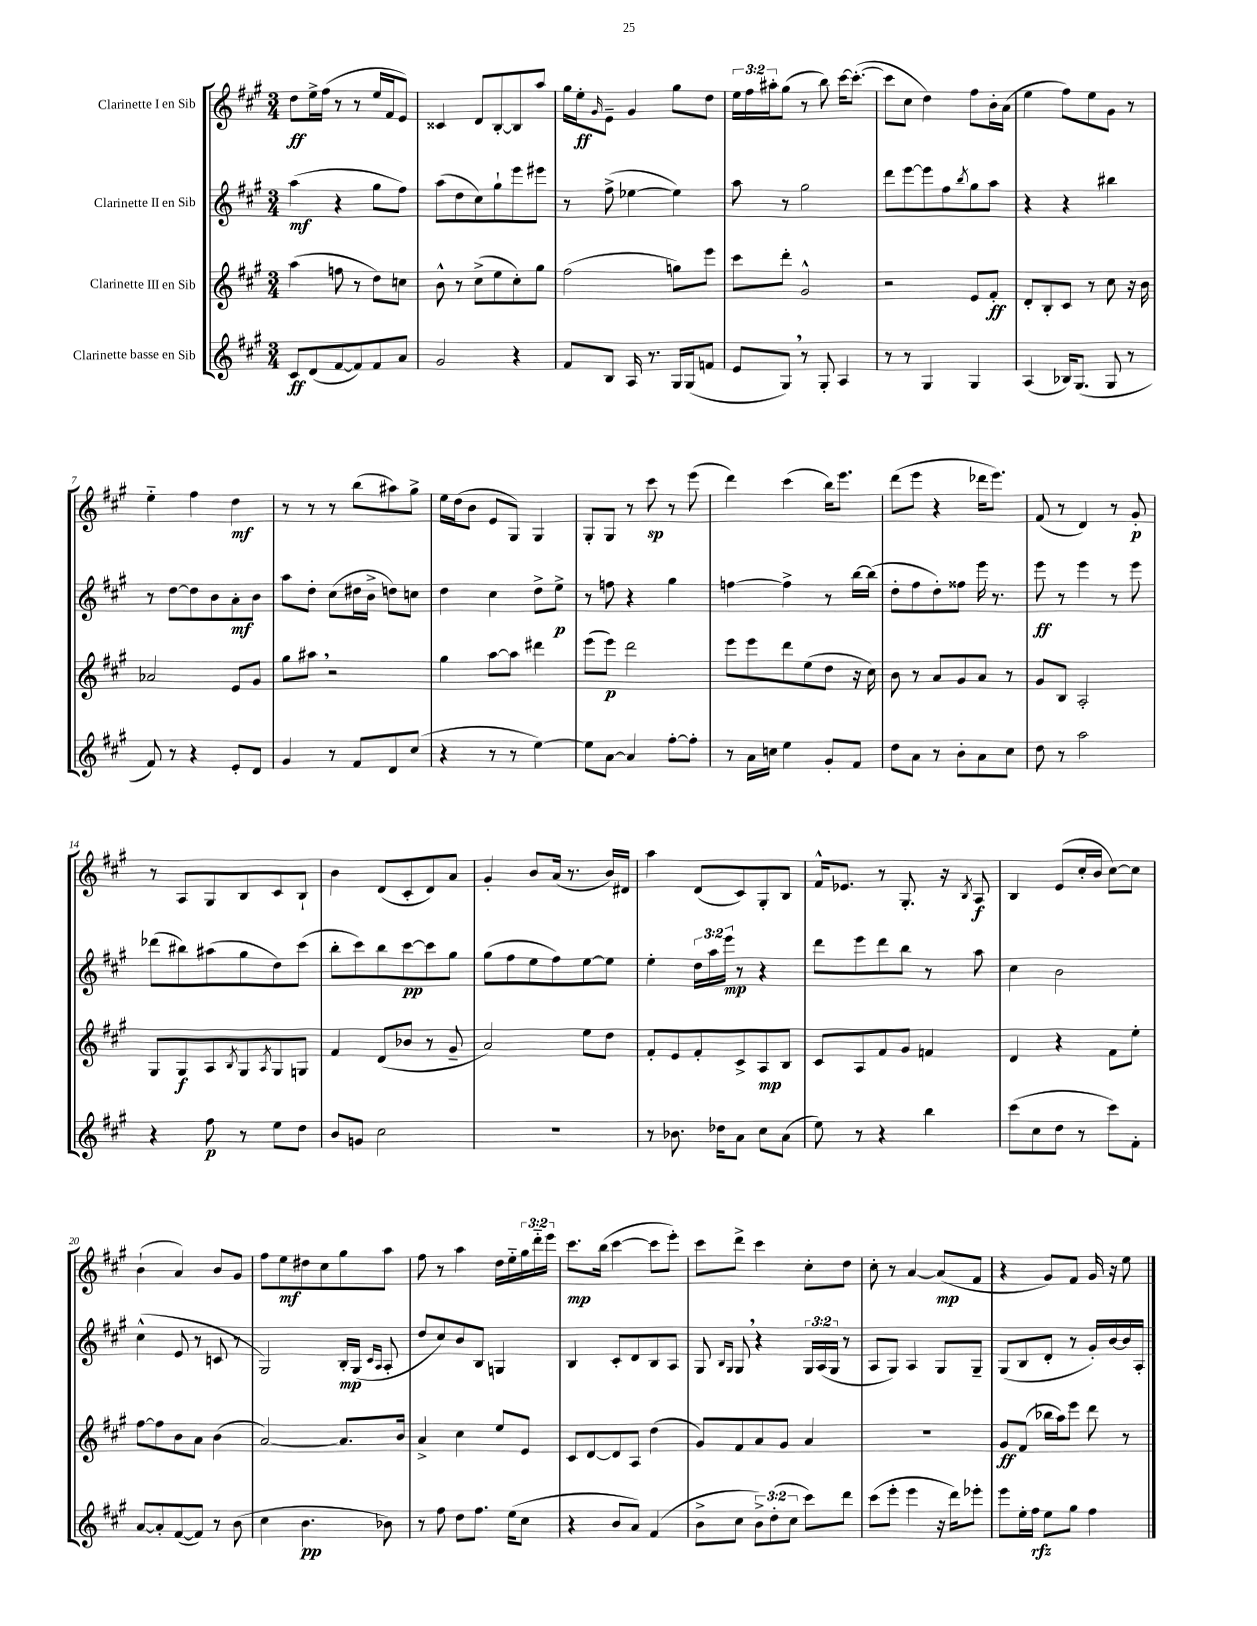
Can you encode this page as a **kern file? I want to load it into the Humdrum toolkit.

**kern	**dynam	**kern	**dynam	**kern	**dynam	**kern	**dynam
*part4	*part4	*part3	*part3	*part2	*part2	*part1	*part1
*staff4	*staff4	*staff3	*staff3	*staff2	*staff2	*staff1	*staff1
*I"Clarinette basse en Sib	*	*I"Clarinette III en Sib	*	*I"Clarinette II en Sib	*	*I"Clarinette I en Sib	*
*clefG2	*	*clefG2	*	*clefG2	*	*clefG2	*
*k[f#c#g#]	*	*k[f#c#g#]	*	*k[f#c#g#]	*	*k[f#c#g#]	*
*M3/4	*	*M3/4	*	*M3/4	*	*M3/4	*
=1	=1	=1	=1	=1	=1	=1	=1
8c#/L	ff	(4aa\	.	(4aa\	mf	8dd\L	ff
(8d/	.	.	.	.	.	16ee^\L	.
.	.	.	.	.	.	(16ff#\JJ	.
[8f#/	.	8ffn\	.	4r	.	8r	.
8f#/])	.	8r	.	.	.	8r	.
8f#/	.	8dd\L)	.	8gg#\L	.	16ee/LL	.
.	.	.	.	.	.	16f#/J	.
8a/J	.	8ccn\J	.	8ff#\J)	.	8e/J)	.
=2	=2	=2	=2	=2	=2	=2	=2
2g#/	.	8b^^\	.	(8aa\L	.	4c##X/	.
.	.	8r	.	8dd\	.	.	.
.	.	(8cc#^\L	.	8cc#\)	.	8d/L	.
.	.	8ee\	.	8gg#`\	.	[8B'/	.
4r	.	8cc#'\)	.	8eee\	.	8B/]	.
.	.	8gg#\J	.	8eee#X\J	.	8aa/J	.
=3	=3	=3	=3	=3	=3	=3	=3
8f#/L	.	(2ff#\	.	8r	.	16gg#\LL	.
.	.	.	.	.	.	16ee'\J	ff
.	.	.	.	.	.	16qqg#/	.
8B/J	.	.	.	(8ff#^\	.	8e~\J	.
16A/	.	.	.	[4ee-X\	.	4g#/	.
8.r	.	.	.	.	.	.	.
16G#/LL	.	8ggn\L)	.	4ee-\])	.	8gg#\L	.
(16G#/J	.	.	.	.	.	.	.
8fn/J	.	8eee\J	.	.	.	8dd\J	.
=4	=4	=4	=4	=4	=4	=4	=4
8e/L	.	8ccc#\L	.	8aa\	.	24ee\LL	.
.	.	.	.	.	.	24ff#\	.
.	.	.	.	.	.	24aa#X'\J	.
8G#,/J)	.	8ddd'\J	.	8r	.	(8gg#\J	.
8r	.	2g#^^/	.	2gg#\	.	8r	.
8G#'/	.	.	.	.	.	8bb\)	.
4A/	.	.	.	.	.	[16ccc#\KL	.
.	.	.	.	.	.	(8.ccc#'\J_	.
=5	=5	=5	=5	=5	=5	=5	=5
8r	.	2r	.	8ddd\L	.	8ccc#\L]	.
8r	.	.	.	[8eee\	.	8cc#\J	.
4G#/	.	.	.	8eee\]	.	4dd\)	.
.	.	.	.	8ff#\	.	.	.
.	.	.	.	8qbb/	.	.	.
4G#/	.	8e/L	.	8gg#\	.	8ff#\L	.
.	.	8f#'/J	ff	8aa\J	.	16b'\L	.
.	.	.	.	.	.	(16a\JJ	.
=6	=6	=6	=6	=6	=6	=6	=6
(4A/	.	8d'/L	.	4r	.	4ee\	.
.	.	8B'/	.	.	.	.	.
16B-X/KL)	.	8c#/J	.	4r	.	8ff#\L)	.
(8.G#/J	.	.	.	.	.	.	.
.	.	8r	.	.	.	8ee\	.
8G#/	.	8cc#\	.	4bb#X\	.	8g#\J	.
8r	.	16r	.	.	.	8r	.
.	.	16b\	.	.	.	.	.
!!LO:LB:g=z
=7	=7	=7	=7	=7	=7	=7	=7
8f#/)	.	2a-X/	.	8r	.	4ee\	.
8r	.	.	.	[8dd\L	.	.	.
4r	.	.	.	8dd\]	.	4ff#\	.
.	.	.	.	8b\	.	.	.
8e'/L	.	8e/L	.	8a'\	mf	4dd\	mf
8d/J	.	8g#/J	.	8b\J	.	.	.
=8	=8	=8	=8	=8	=8	=8	=8
4g#/	.	8gg#\L	.	8aa\L	.	8r	.
.	.	8aa#X,\J	.	8dd'\J	.	8r	.
8r	.	2r	.	(8cc#\L	.	8r	.
8f#/L	.	.	.	16dd#X\L	.	(8bb\L	.
.	.	.	.	16b^\JJ	.	.	.
8d/	.	.	.	8ddn\L)	.	8aa#X\)	.
(8cc#/J	.	.	.	8ccn\J	.	8gg#^\J	.
=9	=9	=9	=9	=9	=9	=9	=9
4r	.	4gg#\	.	4dd\	.	16ee\LL	.
.	.	.	.	.	.	(16dd\J	.
.	.	.	.	.	.	8b\J	.
8r	.	[8aa\L	.	4cc#\	.	8e/L	.
8r	.	8aa\J]	.	.	.	8G#/J)	.
[4ee\)	.	4ddd#X\	.	8dd^\L	.	4G#/	.
.	.	.	.	8ee^\J	p	.	.
=10	=10	=10	=10	=10	=10	=10	=10
8ee\L]	.	(8eee\L	.	8r	.	8G#'/L	.
[8a\J	.	8eee\J)	p	8ffn\	.	8G#/J	.
4a/]	.	2ddd\	.	4r	.	8r	.
.	.	.	.	.	.	8ccc#\	sp
[8ff#'\L	.	.	.	4gg#\	.	8r	.
8ff#'\J]	.	.	.	.	.	(8eee\	.
=11	=11	=11	=11	=11	=11	=11	=11
8r	.	8eee\L	.	[4ffn\	.	4ddd\)	.
16a\LL	.	8eee\	.	.	.	.	.
16ccn\JJ	.	.	.	.	.	.	.
4ee\	.	8ddd\	.	4ff^\]	.	(4ccc#\	.
.	.	(8ee\	.	.	.	.	.
8g#'/L	.	8dd\J	.	8r	.	16bb\KL)	.
.	.	.	.	.	.	8.eee\J	.
8f#/J	.	16r	.	[16bb\LL	.	.	.
.	.	16cc#\)	.	(16bb\JJ]	.	.	.
=12	=12	=12	=12	=12	=12	=12	=12
8dd\L	.	8b\	.	8dd'\L	.	(8ddd\L	.
8a\J	.	8r	.	8ff#\	.	8eee\J	.
8r	.	8a/L	.	8dd'\)	.	4r	.
8b'\L	.	8g#/	.	8ff##X\J	.	.	.
8a\	.	8a/J	.	16eee\	.	16ddd-X\KL	.
.	.	.	.	8.r	.	8.eee\J)	.
8cc#\J	.	8r	.	.	.	.	.
=13	=13	=13	=13	=13	=13	=13	=13
8dd\	.	8g#/L	.	8eee\	ff	(8f#/	.
8r	.	8B/J	.	8r	.	8r	.
2aa\	.	2A'/	.	4eee\	.	4d/)	.
.	.	.	.	8r	.	8r	.
.	.	.	.	8eee\	.	8g#'/	p
!!LO:LB:g=z
=14	=14	=14	=14	=14	=14	=14	=14
4r	.	8G#/L	.	(8ddd-X\L	.	8r	.
.	.	8G#/	f	8bb#X\)	.	8A/L	.
8ff#\	p	8A/	.	(8aa#X\	.	8G#/	.
.	.	8qB/	.	.	.	.	.
8r	.	8G#/	.	8gg#\	.	8B/	.
.	.	8qA/	.	.	.	.	.
8ee\L	.	8G#/	.	8dd\)	.	8c#/	.
8dd\J	.	8Gn/J	.	(8ccc#\J	.	8B`/J	.
=15	=15	=15	=15	=15	=15	=15	=15
8b/L	.	4f#/	.	8bb'\L	.	4b\	.
8gn/J	.	.	.	8ccc#\)	.	.	.
2cc#\	.	(8d/L	.	8bb\	.	(8d/L	.
.	.	8b-X/J	.	[8ccc#\	pp	8c#'/	.
.	.	8r	.	8ccc#\]	.	8d/)	.
.	.	8g#~/	.	8gg#\J	.	8a/J	.
=16	=16	=16	=16	=16	=16	=16	=16
2.r	.	2a/)	.	(8gg#\L	.	4g#'/	.
.	.	.	.	8ff#\	.	.	.
.	.	.	.	8ee\	.	8b/L	.
.	.	.	.	8ff#\)	.	(16a/Jk	.
.	.	.	.	.	.	8.r	.
.	.	8ee\L	.	[8ee\	.	.	.
.	.	8dd\J	.	8ee\J]	.	16b/LL)	.
.	.	.	.	.	.	16d#X/JJ	.
=17	=17	=17	=17	=17	=17	=17	=17
8r	.	8f#'/L	.	4ee'\	.	4aa\	.
8.b-X\	.	8e/	.	.	.	.	.
.	.	8f#'/	.	24dd\LL	.	(8d/L	.
.	.	.	.	24aa\	.	.	.
16dd-X\KL	.	.	.	.	.	.	.
.	.	.	.	24eee\JJ	mp	.	.
8a\J	.	8c#^/	.	8r	.	8c#/)	.
8cc#\L	.	8A/	mp	4r	.	8G#'/	.
(8a\J	.	8B/J	.	.	.	8B/J	.
=18	=18	=18	=18	=18	=18	=18	=18
8ee\)	.	8c#/L	.	8ddd\L	.	16f#^^/KL	.
.	.	.	.	.	.	8.e-X/J	.
8r	.	8A/	.	8eee\	.	.	.
4r	.	8f#/	.	8ddd\	.	8r	.
.	.	8g#/J	.	8bb\J	.	8.G#'/	.
4bb\	.	4fn/	.	8r	.	.	.
.	.	.	.	.	.	16r	.
.	.	.	.	.	.	8qB/	.
.	.	.	.	8aa\	.	8A/	f
=19	=19	=19	=19	=19	=19	=19	=19
(8ccc#\L	.	4d/	.	4cc#\	.	4B/	.
8cc#\	.	.	.	.	.	.	.
8dd\J	.	4r	.	2b\	.	(8e/L	.
8r	.	.	.	.	.	16cc#'/L	.
.	.	.	.	.	.	16b/JJ	.
8ccc#\L)	.	8f#\L	.	.	.	[8cc#\L)	.
8f#'\J	.	8ee'\J	.	.	.	8cc#\J]	.
!!LO:LB:g=z
=20	=20	=20	=20	=20	=20	=20	=20
[8a/L	.	[8ff#\L	.	(4cc#^^\	.	(4b`\	.
8a'/]	.	8ff#\]	.	.	.	.	.
([8f#/	.	8b\	.	8e/	.	4a/)	.
8f#/J])	.	8a\J	.	8r	.	.	.
8r	.	(4b\	.	8cn/	.	8b/L	.
(8b\	.	.	.	8r	.	8g#/J	.
=21	=21	=21	=21	=21	=21	=21	=21
4cc#\	.	[2a/)	.	2G#/)	.	8ff#\L	.
.	.	.	.	.	.	8ee\	mf
4.b\	pp	.	.	.	.	8dd#X\	.
.	.	.	.	.	.	8cc#\	.
.	.	8.a/L]	.	16B'/LL	mp	8gg#\	.
.	.	.	.	(16G#/JJ	.	.	.
.	.	.	.	16qqc#/LL	.	.	.
.	.	.	.	16qqA/JJ	.	.	.
8b-X\)	.	.	.	8A'/	.	8aa\J	.
.	.	16b/Jk	.	.	.	.	.
=22	=22	=22	=22	=22	=22	=22	=22
8r	.	4a^/	.	8dd/L	.	8ff#\	.
8ff#\	.	.	.	8cc#/)	.	8r	.
8dd\L	.	4cc#\	.	8b/	.	4aa\	.
8.ff#\J	.	.	.	8B/J	.	.	.
.	.	8ee/L	.	4Gn/	.	16dd\LL	.
(16ee\KL	.	.	.	.	.	16ee\	.
8cc#\J	.	8e/J	.	.	.	24gg#\	.
.	.	.	.	.	.	24ddd\	.
.	.	.	.	.	.	24eee\JJ	.
=23	=23	=23	=23	=23	=23	=23	=23
4r	.	8c#/L	.	4B/	.	8.ccc#\L	mp
.	.	[8d/	.	.	.	.	.
.	.	.	.	.	.	(16bb\Jk	.
8b/L	.	8d/]	.	8c#'/L	.	[4ccc#\	.
8a/J)	.	8A/J	.	8d/	.	.	.
(4f#/	.	(4dd\	.	8B/	.	8ccc#\L]	.
.	.	.	.	8A/J	.	8eee'\J)	.
=24	=24	=24	=24	=24	=24	=24	=24
8b^\L	.	8g#/L)	.	8G#/	.	8ccc#\L	.
.	.	.	.	16qqB/LL	.	.	.
.	.	.	.	16qqG#/JJ	.	.	.
8cc#\J	.	8f#/	.	8G#,/	.	8ddd^\J	.
12b^\L)	.	8a/	.	4r	.	4ccc#\	.
(12dd'\	.	.	.	.	.	.	.
.	.	8g#/J	.	.	.	.	.
12cc#\J	.	.	.	.	.	.	.
8ccc#\L)	.	4a/	.	24G#/LL	.	8cc#'\L	.
.	.	.	.	(24A/	.	.	.
.	.	.	.	24G#/JJ	.	.	.
8ddd\J	.	.	.	8r	.	8dd\J	.
=25	=25	=25	=25	=25	=25	=25	=25
(8ccc#\L	.	2.r	.	8A/L	.	8cc#'\	.
8eee'\J	.	.	.	8G#/J)	.	8r	.
4eee\	.	.	.	4A/	.	[4a/	.
16r	.	.	.	8G#/L	.	(8a/L]	mp
16ddd\KL)	.	.	.	.	.	.	.
8eee-X'\J	.	.	.	8G#~/J	.	8f#/J	.
=26	=26	=26	=26	=26	=26	=26	=26
8eee\L	.	8g#/L	ff	(8G#/L	.	4r	.
16ee'\L	.	(8f#/J	.	8B/	.	.	.
16ff#\JJ	rfz	.	.	.	.	.	.
8ee\L	.	16bb-X\LL	.	8d'/J	.	8g#/L)	.
.	.	16aa\J)	.	.	.	.	.
8gg#\J	.	8eee\J	.	8r	.	8f#/J	.
4ff#\	.	8ddd\	.	16g#'/LL)	.	16g#/	.
.	.	.	.	[16b/	.	16r	.
.	.	8r	.	16b/]	.	8ee\	.
.	.	.	.	16A'/JJ	.	.	.
==	==	==	==	==	==	==	==
*-	*-	*-	*-	*-	*-	*-	*-
